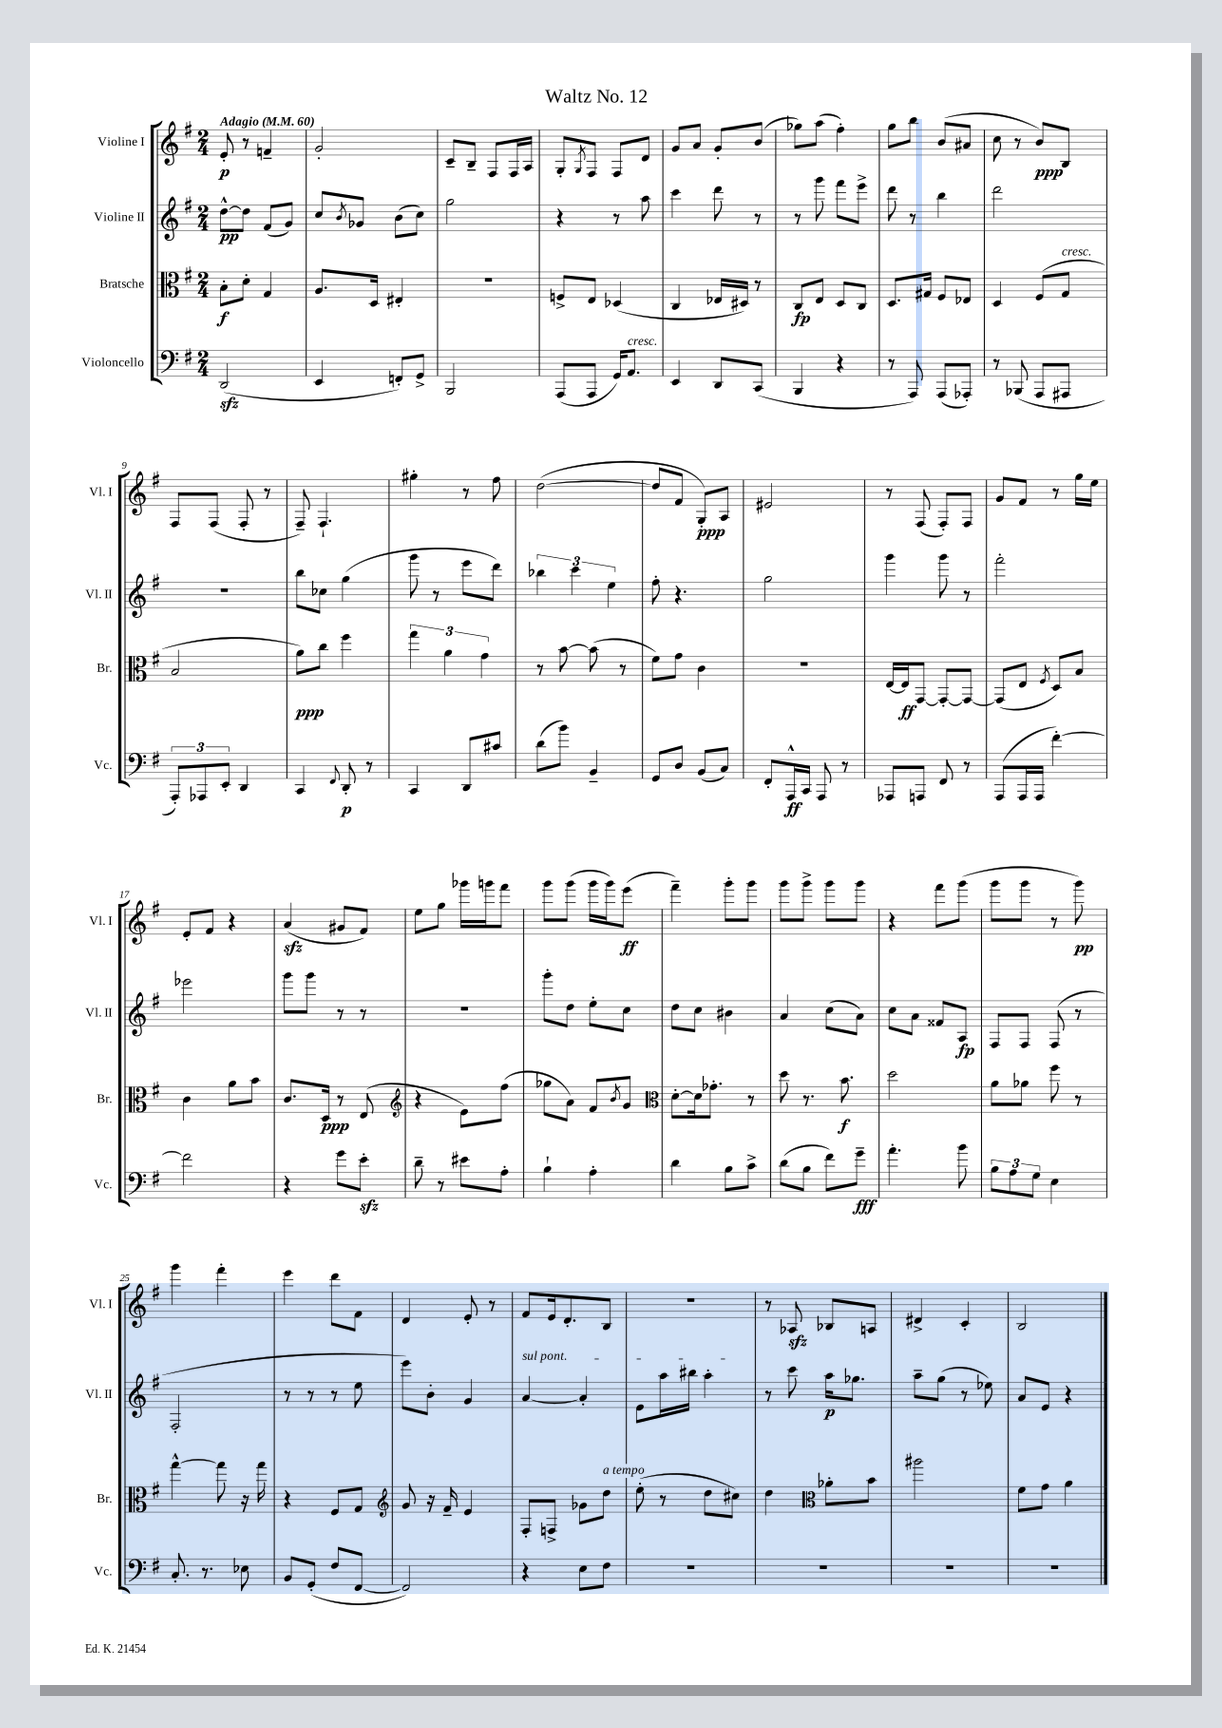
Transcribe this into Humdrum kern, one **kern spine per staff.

**kern	**kern	**kern	**kern
*staff4	*staff3	*staff2	*staff1
*clefF4	*clefC3	*clefG2	*clefG2
*k[f#]	*k[f#]	*k[f#]	*k[f#]
*M2/4	*M2/4	*M2/4	*M2/4
*MM60	*MM60	*MM60	*MM60
(2DD	8B'	[8dd^^	8e'
.	8d'	8dd]	8r
.	4G	(8f#	4f~
.	.	8g)	.
=	=	=	=
4EE	8.A	8cc	2g'
.	.	8qb	.
.	.	8g-	.
.	16D	.	.
8FF')	4E#'	(8b	.
8GG^	.	8cc)	.
=	=	=	=
2BBB	2r	2gg	8c~
.	.	.	8B~
.	.	.	8F#
.	.	.	16F#
.	.	.	16A
=	=	=	=
(8AAA	8F^	4r	8G'
.	.	.	8qG
8AAA	8E	.	8F#
16GG)	(4D-	8r	8F#
8.AA	.	.	.
.	.	8aa	8d
=	=	=	=
4EE	4C	4ccc	8g
.	.	.	8a
8DD	16E-	8ddd	8g'
.	16D#)	.	.
(8CC	8r	8r	(8b
=	=	=	=
4BBB	8C	8r	8gg-)
.	8E	8ggg	(8aa
4r	8D	8fff#	4ff#')
.	8C	8eee^	.
=	=	=	=
8r	8.D	8ddd	8gg
8AAA)	.	8r	8bb
.	16G#	.	.
(8AAA	8F#	4bb	(8b
8AAA-')	8E-	.	8a#
=	=	=	=
8r	4D	2ddd	8cc
(8BBB-	.	.	8r
8AAA	(8F#	.	8b)
8AAA#	8G	.	8B
=	=	=	=
12AAA')	2B	2r	8F#
12AAA-	.	.	.
.	.	.	(8F#
12EE'	.	.	.
4DD	.	.	8F#'
.	.	.	8r
=	=	=	=
4CC	8a)	8bb	8F#~)
.	8cc	8cc-	4.F#`
8qqFF#	.	.	.
8DD'	4ff#	(4gg	.
8r	.	.	.
=	=	=	=
4CC	6gg	8ggg	4gg#'
.	.	8r	.
.	6a	.	.
8DD	.	8eee	8r
.	6g	.	.
8c#	.	8ddd)	8ff#
=	=	=	=
(8d	8r	6bb-	([2dd
8b)	[8b	.	.
.	.	6ccc	.
4BB~	(8b]	.	.
.	.	6ee	.
.	8r	.	.
=	=	=	=
8GG	8f#)	8ff#'	8dd]
8D	8g	4.r	8f#
(8BB	4c	.	8G')
8C)	.	.	8A
=	=	=	=
8FF#'	2r	2gg	2e#
16AAA^^	.	.	.
16CC	.	.	.
8AAA	.	.	.
8r	.	.	.
=	=	=	=
8AAA-	[16E	4ggg	8r
.	16E]	.	.
8AAA	[8GG	.	(8F#
8FF#	8GG'_	8ggg	8F#')
8r	8GG_	8r	8F#
=	=	=	=
(8AAA	(8GG]	2fff#'	8g
16AAA	8E	.	8f#
16AAA	.	.	.
.	8qF#	.	.
[4f#')	8D)	.	8r
.	8B	.	16gg
.	.	.	16ee
=	=	=	=
2f#]	4c	2eee-	8e'
.	.	.	8f#
.	8a	.	4r
.	8b	.	.
=	=	=	=
4r	8.c	8ggg	(4a
.	.	8ggg	.
.	16D	.	.
8g	8r	8r	8g#
8e'	(8E	8r	8f#)
=	=	=	=
*	*clefG2	*	*
8d~	4r	2r	8ee
8r	.	.	8gg
8e#	8e)	.	16ggg-
.	.	.	16ggg
8A'	(8ff#	.	8fff#
=	=	=	=
4B`	8gg-	8ggg'	8ggg
.	8a)	8dd	(8ggg
4A'	8f#	8ee'	16ggg
.	.	.	16ggg)
.	8qb	.	.
.	8g	8cc	(8eee
=	=	=	=
*	*clefC3	*	*
4d	[8d'	8dd	4fff#~)
.	16d]	8cc	.
.	8.g-'	.	.
8B	.	4b#	8ggg'
8c^	8r	.	8ggg
=	=	=	=
(8d	8dd	4a	8ggg
8B	8.r	.	8ggg^
8f#)	.	(8cc	8ggg
.	8.b	.	.
8g~	.	8a)	8ggg
=	=	=	=
4.a'	2dd	8cc	4r
.	.	8a	.
.	.	8f##	8fff#
8b	.	8A	(8ggg
=	=	=	=
12B	8a	8F#	8ggg
12A	.	.	.
.	8a-	8F#	8ggg
12G	.	.	.
4E	8ff#	(8F#	8r
.	8r	8r	8ggg)
=	=	=	=
8.C'	[4gg^^	2F#'	4ggg
8.r	.	.	.
.	8gg]	.	4fff#'
8E-	16r	.	.
.	16gg	.	.
=	=	=	=
8BB	4r	8r	4eee
(8GG'	.	8r	.
8F#	8F#	8r	8ddd
[8FF#	8G	8ee	8f#
=	=	=	=
*	*clefG2	*	*
2FF#])	8g	8eee)	4d
.	16r	8b'	.
.	16f#~	.	.
.	4e	4g	8e'
.	.	.	8r
=	=	=	=
4r	8F#'	[4a	8f#
.	8F^	.	16e
.	.	.	8.d'
8E	8g-	4a']	.
8F#	8dd	.	8B
=	=	=	=
2r	(8ee'	8e	2r
.	8r	16aa	.
.	.	16bb#	.
.	8dd	4aa'	.
.	8cc#)	.	.
=	=	=	=
2r	4dd	8r	8r
.	.	8ccc	8A-
*	*clefC3	*	*
.	8a-'	16aa	8B-
.	.	8.gg-	.
.	8b	.	8A
=	=	=	=
2r	2aa#	8aa~	4d#^
.	.	(8gg	.
.	.	8r	4c'
.	.	8ee-)	.
=	=	=	=
2r	8f#	8a	2B
.	8g	8e	.
.	4a	4r	.
==	==	==	==
*-	*-	*-	*-
